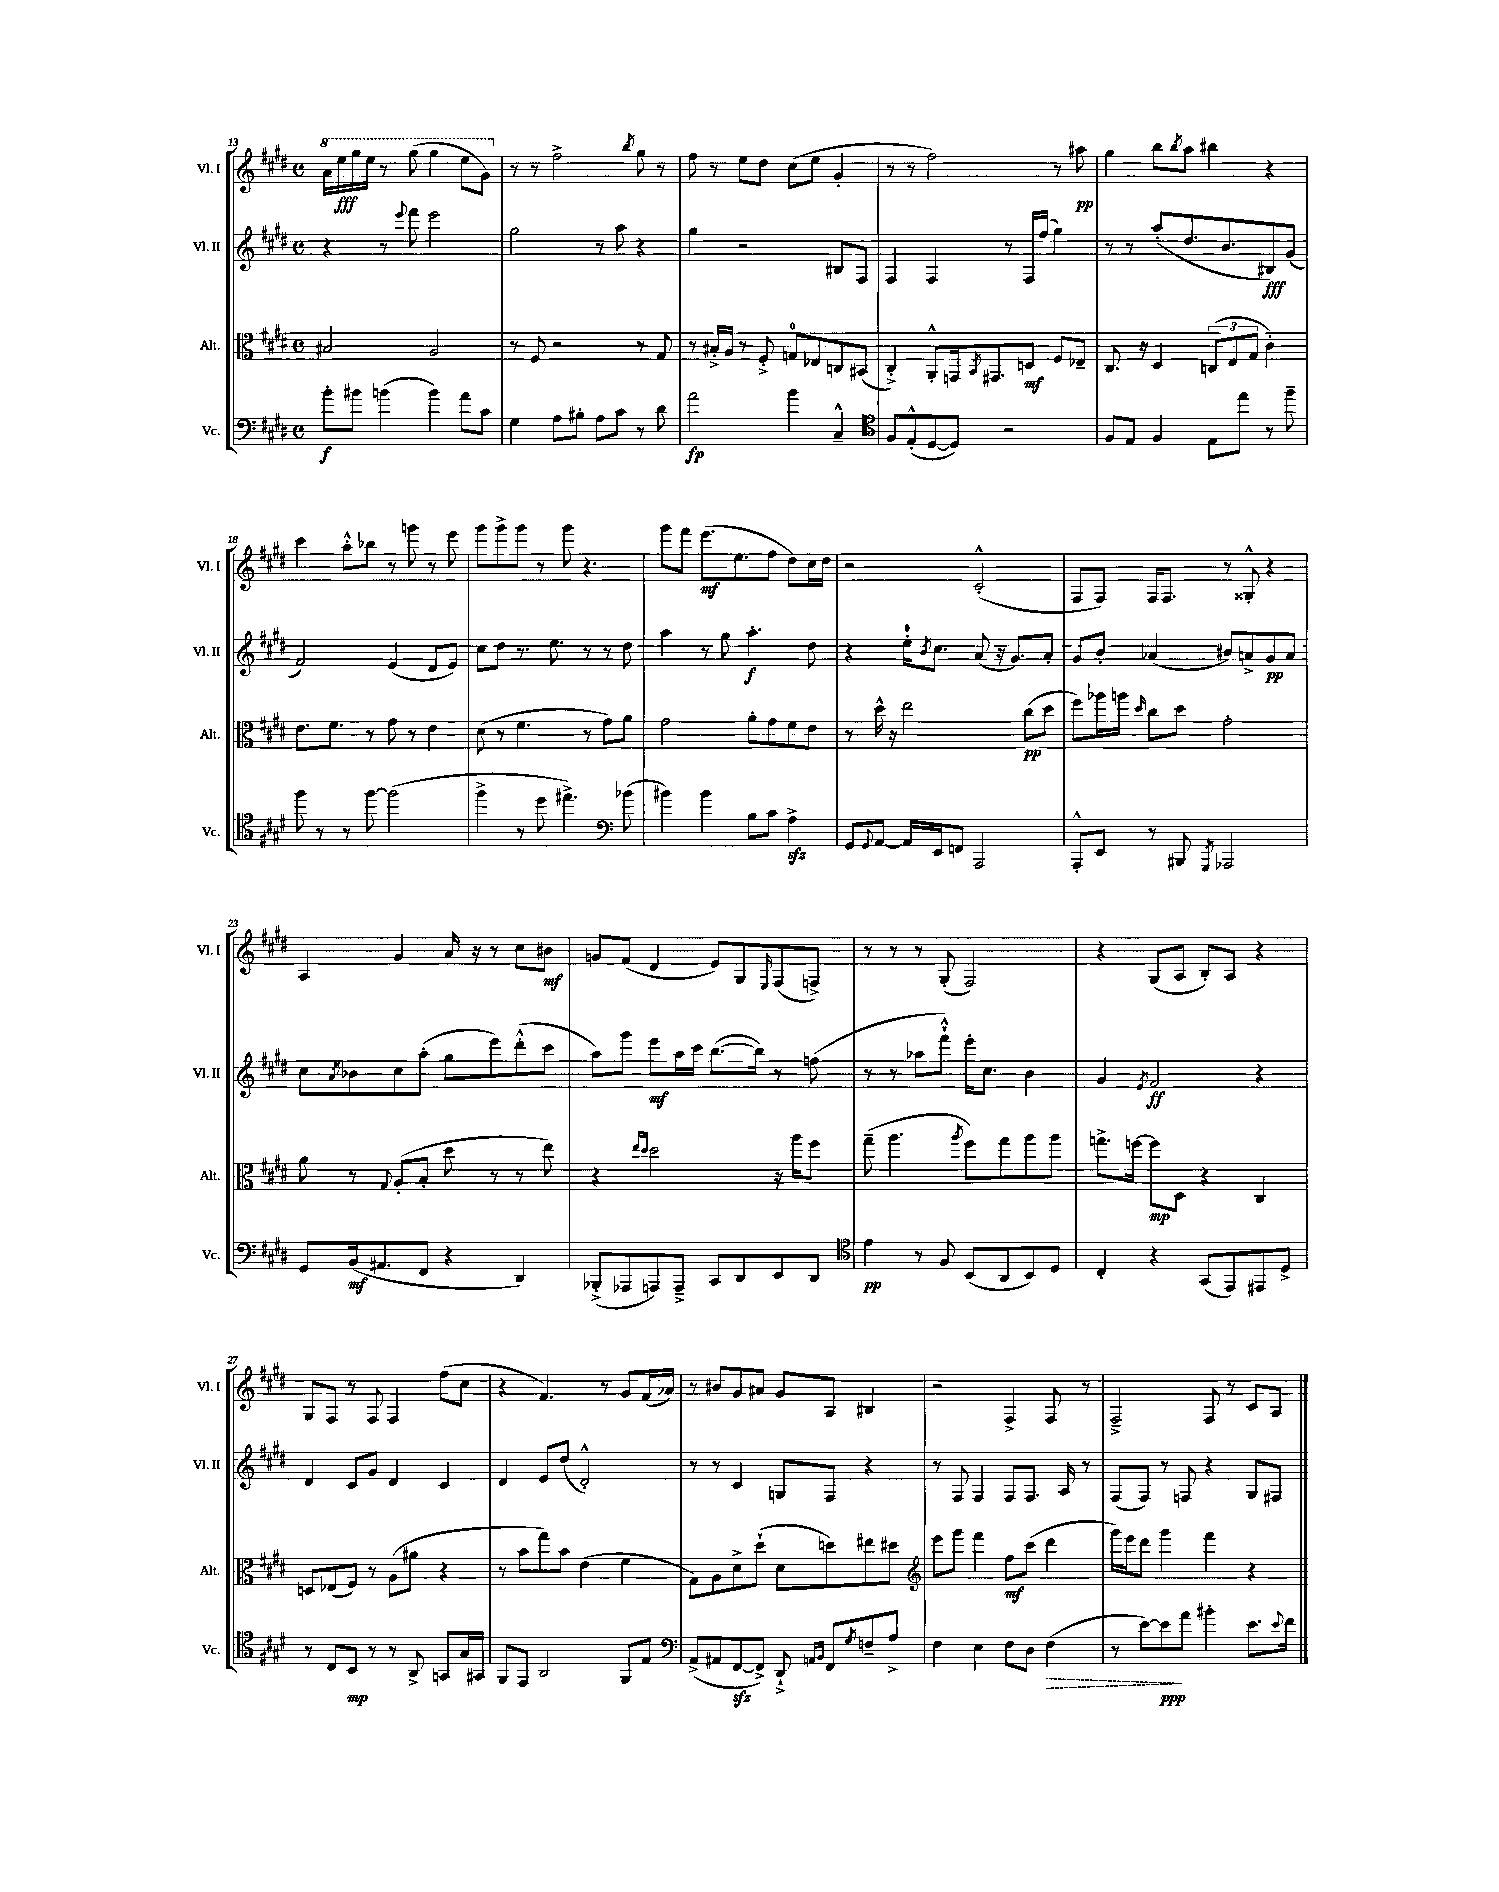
<<
\new StaffGroup <<
\new Staff = "s0" \with { instrumentName = "Vl. I" shortInstrumentName = "Vl. I" } {
    \clef treble \key e \major \defaultTimeSignature \time 4/4
    \ottava #1 a''16 e'''16\fff gis'''16 e'''16 r8 gis'''8( gis'''4 e'''8 gis''8) \ottava #0 |
    r8 r8 fis''2-> \acciaccatura { b''8 } gis''8 r8 |
    fis''8 r8 e''8 dis''8 cis''8( e''8 gis'4-. |
    r8 r8 fis''2) r8 ais''8\pp |
    gis''4 b''8 \acciaccatura { b''8 } a''8 bis''4 r4 |
    cis'''4 a''8-.-^ bes''8 r8 g'''8 r8 e'''8 |
    gis'''8 gis'''8-> gis'''8 r8 gis'''8 r4. |
    gis'''8 fis'''8 e'''8.\mf( e''8. fis''8 dis''8) cis''16 dis''16 |
    r2 cis'2-.-^( |
    fis8 fis8) fis16 fis8. r8 gisis8-.-^ r4 |
    a4 gis'4 a'16 r16 r8 cis''8 bis'8\mf |
    g'8 fis'8( dis'4 e'8) gis8 \grace { e16 } fis8( f8->) |
    r8 r8 r8 gis8-.( fis2) |
    r4 gis8( a8 b8-.) a8 r4 |
    gis8 fis8 r8 fis8 fis4 fis''8( cis''8 |
    r4 fis'4.) r8 gis'8 fis'16( aes'16) |
    r8 bis'8 gis'8 ais'8 gis'8 a8 bis4 |
    r2 fis4-> fis8 r8 |
    fis2---> fis8 r8 cis'8 a8 \bar "|." |
}
\new Staff = "s1" \with { instrumentName = "Vl. II" shortInstrumentName = "Vl. II" } {
    \clef treble \key e \major \defaultTimeSignature \time 4/4
    r4 r8 \appoggiatura { e'''8 } fis'''8 e'''2 |
    gis''2 r8 a''8 r4 |
    gis''4 r2 bis8 fis8 |
    fis4 fis4 r8 fis16 fis''16( gis''4) |
    r8 r8 a''8-.( dis''8. b'8. bis8\fff) gis'8( |
    fis'2) e'4( dis'8 e'8) |
    cis''8 dis''8 r8. e''8. r8 r8 dis''8 |
    a''4 r8 gis''8 a''4.-.\f dis''8 |
    r4 e''16-0-. \acciaccatura { b'8 } cis''8. a'8( r16 gis'8.) a'8-. |
    gis'8 b'8-. aes'4( bis'8) a'8-> gis'8\pp a'8 |
    cis''8 \acciaccatura { a'8 } bes'8 cis''8 a''8-.( gis''8 e'''8) dis'''8-.-^( cis'''8 |
    a''8) gis'''8 e'''8\mf a''16 cis'''16 b''8.~( b''16) r8 f''8( |
    r8 r8 aes''8 fis'''8-!-^) e'''16-. cis''8. b'4 |
    gis'4 \acciaccatura { e'8 } fis'2\ff r4 |
    dis'4 cis'8 gis'8 dis'4 cis'4 |
    dis'4 e'8 dis''8( dis'2-.-^) |
    r8 r8 cis'4 g8 fis8 r4 |
    r8 fis8 fis4 fis8 fis8. a16 r8 |
    fis8( fis8) r8 f8 r4 gis8 fis8 \bar "|." |
}
\new Staff = "s2" \with { instrumentName = "Alt." shortInstrumentName = "Alt." } {
    \clef alto \key e \major \defaultTimeSignature \time 4/4
    bis2 a2 |
    r8 fis8 r2 r8 gis8 |
    r8 bis16-.-> a16 r8 fis8-.-> g8-0 ees8 c8 bis,8( |
    cis4-.->) a,8-.-^ g,16 \acciaccatura { b,8 } gis,8. d8\mf fis8 ees8-- |
    cis8. r16 dis4 \tuplet 3/2 { c8( e8 gis8 } cis'4-.) |
    e'8. fis'8. r8 gis'8 r8 e'4 |
    dis'8( r8 fis'4. r8 gis'8) a'8 |
    gis'2 a'8-. gis'8 fis'8 e'8 |
    r8 dis''16-^ r16 e''2 cis''8\pp( dis''8 |
    fis''8) aes''16 a''16 \grace { dis''16 } cis''8 dis''8 gis'2-. |
    a'8 r8 \appoggiatura { gis8 } a8-.( b8-. dis''8 r8 r8 e''8) |
    r4 \grace { e''16 dis''16 } dis''2 r16 a''16 fis''8 |
    gis''8--( a''4. \acciaccatura { a''8 } fis''8) gis''8 a''8 a''8 |
    g''8.-> f''16~ f''8\mp dis8 r4 cis4 |
    d8 ees8( fis8) r8 a8( ais'8 r4 |
    r8 b'8 gis''8) b'8 e'4( fis'4 |
    gis8) a8 dis'8-> dis''8-!( dis'8 d''8) eis''8 dis''8 |
    \clef treble e'''8 gis'''8 fis'''4 fis''8\mf cis'''8( dis'''4 |
    gis'''16) e'''16 dis'''8 gis'''4 fis'''4 r4 \bar "|." |
}
\new Staff = "s3" \with { instrumentName = "Vc." shortInstrumentName = "Vc." } {
    \clef bass \key e \major \defaultTimeSignature \time 4/4
    b'8-.\f bis'8 b'4( b'4) a'8 cis'8 |
    gis4 a8 bis8-. a8 cis'8 r8 dis'8 |
    a'2\fp b'4 cis4---^ |
    \clef tenor fis8 e8-.-^( dis8~ dis8) r2 |
    fis8 e8 fis4 e8 e''8 r8 fis''8-- |
    fis''8 r8 r8 fis''8~ fis''2( |
    fis''4-> r8 dis''8 eis''4.->) \clef bass bes'8( |
    bis'4) bis'4 b8 cis'8 a4->\sfz |
    gis,8 \appoggiatura { gis,8 } a,8~ a,16 e,16 f,8 a,,2 |
    a,,8-.-^ e,8 r8 bis,,8 \acciaccatura { gis,,8 } aes,,2 |
    gis,8 b,16\mf( ais,8. fis,8 r4 dis,4) |
    bes,,8-.->( aes,,8 a,,8) a,,8---> cis,8 dis,8 e,8 dis,8 |
    \clef tenor e'4\pp r8 fis8 b,8( a,8 b,8) dis8 |
    cis4-. r4 gis,8( e,8) eis,8 dis8-> |
    r8 cis8 b,8\mp r8 r8 a,8-> g,8 gis16 gis,16 |
    fis,8 e,8 a,2 fis,8 e8 |
    \clef bass a,8->( ais,8 fis,8~\sfz fis,8->) dis,8-!-> \grace { a,16 b,16 } fis,8 \acciaccatura { gis8 } f8-- a8-> |
    fis4 e4 fis8 dis8 \once \override Hairpin.style = #'dashed-line fis4\>( |
    r8 e'8~) e'8\ppp\! a'8 bis'4-. e'8. \appoggiatura { e'8 } fis'16 \bar "|." |
}
>>
>>
\layout { \context { \Score currentBarNumber = #13 } }
